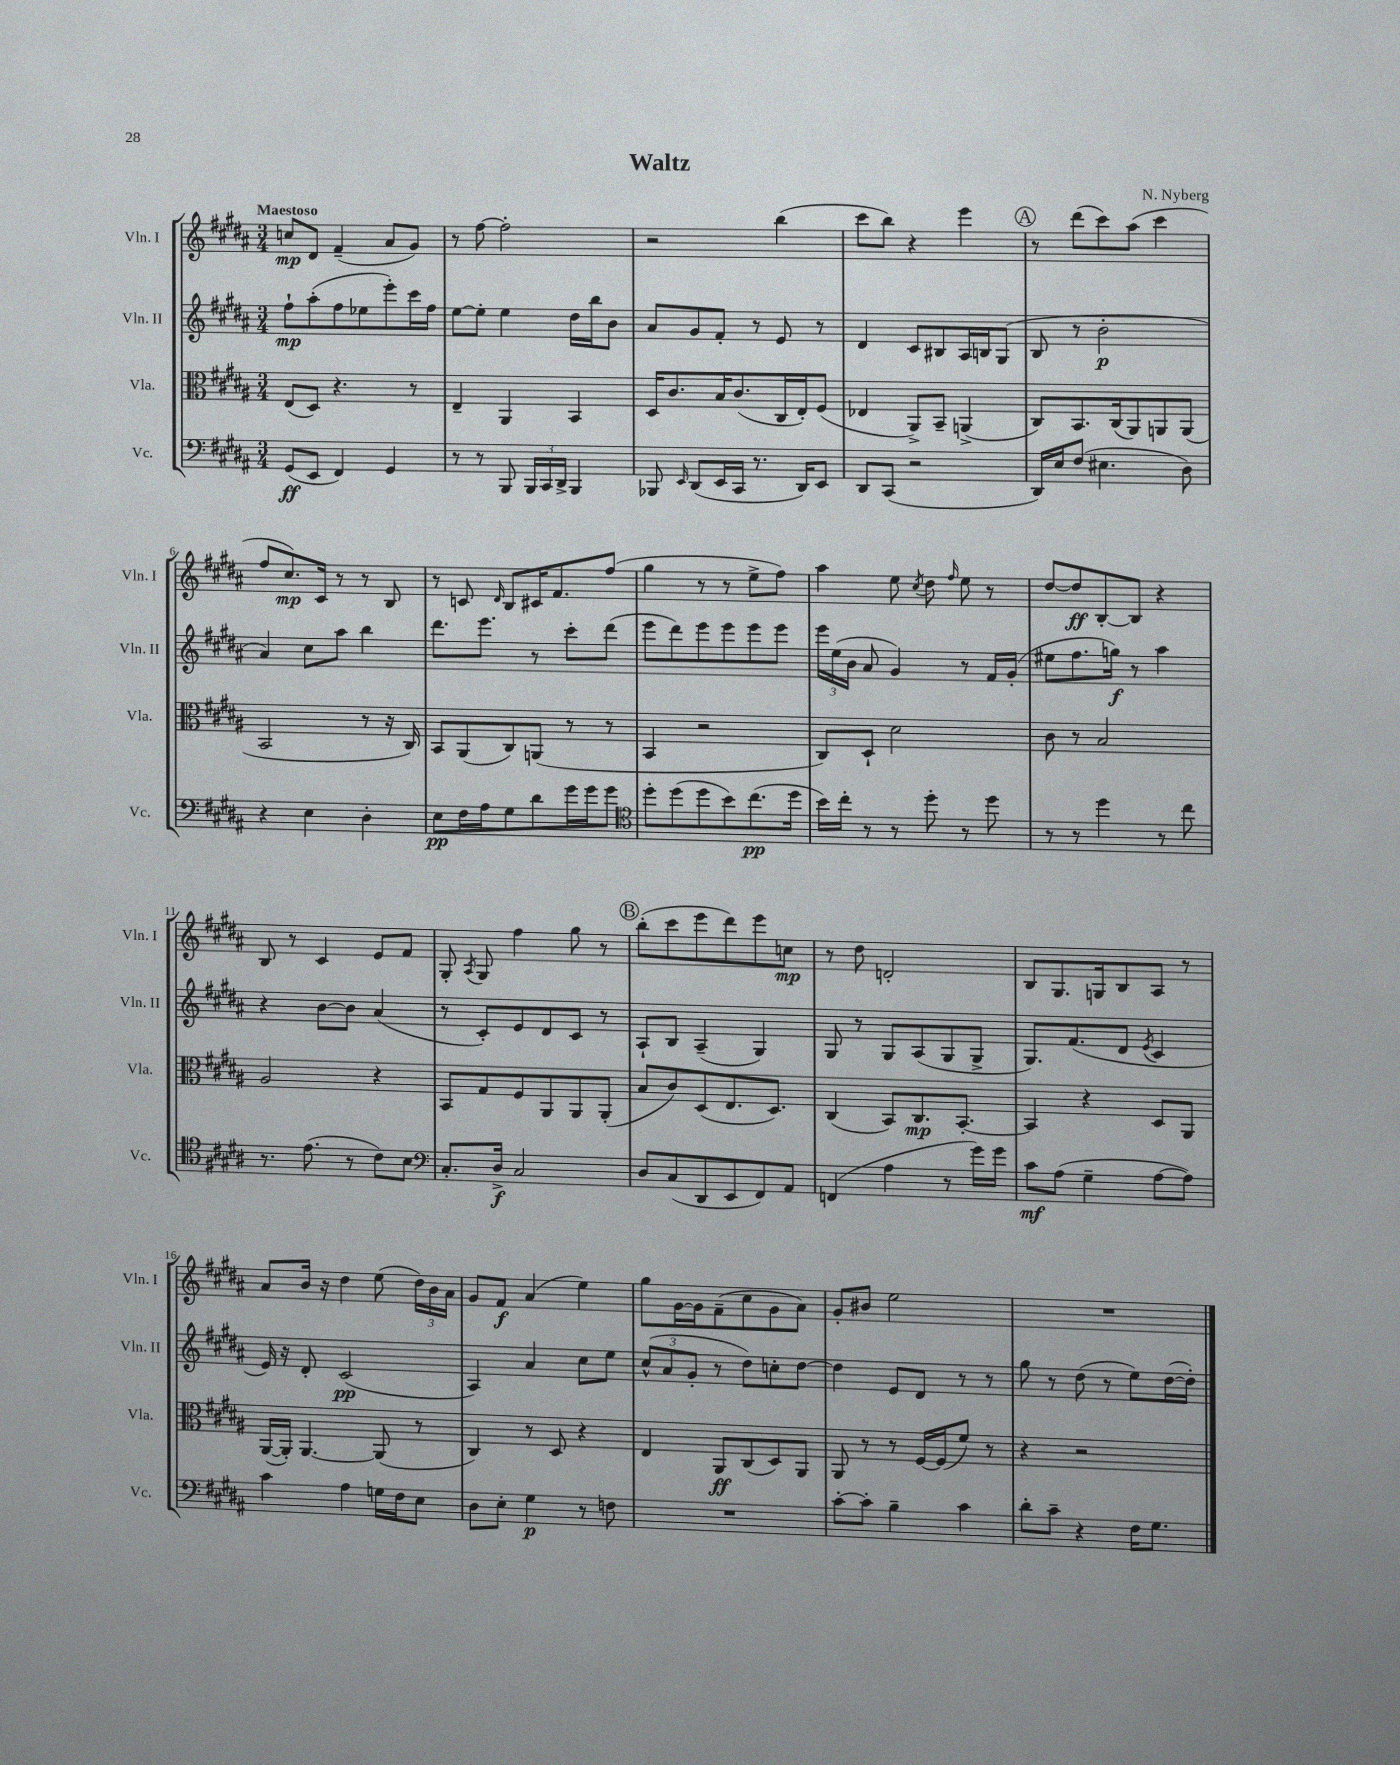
\header { title = "Waltz" composer = "N. Nyberg" }
<<
\new StaffGroup <<
\new Staff = "s0" \with { instrumentName = "Vln. I" shortInstrumentName = "Vln. I" } {
    \clef treble \key b \major \numericTimeSignature \time 3/4 \tempo "Maestoso"
    \autoBeamOff c''8[\mp dis'8] fis'4--( ais'8[ gis'8]) |
    r8 fis''8~ fis''2-. |
    r2 b''4( |
    cis'''8[ b''8]) r4 e'''4 |
    \mark \markup { \circle "A" } r8 dis'''8[( cis'''8) ais''8]( cis'''4 |
    fis''8[ cis''8.\mp) cis'16] r8 r8 b8 |
    r8 c'8 \grace { dis'16 } b8[ cis'16 fis'8. fis''8]( |
    gis''4 r8 r8 e''8[-> fis''8]) |
    ais''4 e''8 \acciaccatura { cis''8 } dis''8 \grace { fis''16 } e''8 r8 |
    dis''8[~ dis''8\ff b8~-. b8] r4 |
    b8 r8 cis'4 e'8[ fis'8] |
    gis8-. \acciaccatura { ais8 } gis8 fis''4 gis''8 r8 |
    \mark \markup { \circle "B" } b''8[-.( cis'''8 e'''8 dis'''8) e'''8 c''8]\mp |
    r8 dis''8 d'2-. |
    b8[ gis8. g16 b8 ais8] r8 |
    ais'8[ b'16] r16 dis''4 e''8( \tuplet 3/2 { dis''16[) b'16 ais'16] } |
    gis'8[ fis'8]\f ais'4( e''4) |
    gis''8[ gis'16~ gis'16 fis'8--( cis''8 gis'8 ais'8]) |
    gis'8[-. bis'8] e''2 |
    R2. \bar "|." |
}
\new Staff = "s1" \with { instrumentName = "Vln. II" shortInstrumentName = "Vln. II" } {
    \clef treble \key b \major \numericTimeSignature \time 3/4
    \autoBeamOff fis''8[-!\mp ais''8-.( fis''8 ees''8 e'''8-.) cis'''16 fis''16] |
    e''8[~ e''8]-. e''4 dis''16[ b''16 b'8] |
    ais'8[ gis'8 fis'8]-. r8 e'8 r8 |
    dis'4 cis'8[ bis8 ais16 b16 gis8]( |
    \mark \markup { \circle "A" } b8 r8 b'2-.\p |
    ais'4) cis''8[ ais''8] b''4 |
    dis'''8.[ e'''8.] r8 cis'''8[-. dis'''8]( |
    e'''8[ dis'''8) e'''8 e'''8 e'''8 e'''8] |
    \tuplet 3/2 { e'''16[ e''16( b'16] } ais'8 gis'4) r8 fis'16[ gis'16]-.( |
    eis''8[ fis''8. g''16]\f) r8 ais''4 |
    r4 b'8[~ b'8] ais'4( |
    r8 cis'8[-.) e'8 dis'8 cis'8] r8 |
    \mark \markup { \circle "B" } ais8[-! b8] ais4--( gis4) |
    gis8 r8 gis8[ ais8( gis8 gis8]-> |
    gis8.[) fis'8.( dis'8] \acciaccatura { e'8 } cis'4 |
    e'16) r16 dis'8-. cis'2\pp( |
    ais4) ais'4 cis''8[ e''8] |
    \tuplet 3/2 { cis''8[-^( ais'8 gis'8]-. } r8 dis''8[) c''8-. dis''8]~ |
    dis''4 e'8[ dis'8] r8 r8 |
    gis''8 r8 dis''8( r8 e''8[) dis''16~( dis''16]-.) \bar "|." |
}
\new Staff = "s2" \with { instrumentName = "Vla." shortInstrumentName = "Vla." } {
    \clef alto \key b \major \numericTimeSignature \time 3/4
    \autoBeamOff e8[( dis8]) r4. r8 |
    e4-- ais,4 b,4 |
    dis16[ cis'8. b16 cis'8.( cis16 e16-.) fis8]( |
    ees4 ais,8[->) b,8]-- a,4->( |
    \mark \markup { \circle "A" } cis8[) b,8. cis16( ais,8) a,8 a,8]( |
    b,2 r8 r16 cis16) |
    b,8[ ais,8( cis8) a,8]( r8 r8 |
    b,4 r2 |
    cis8[) dis8]-! dis'2 |
    cis'8 r8 b2 |
    ais2 r4 |
    b,8[ gis8 fis8 ais,8 ais,8 ais,8]-.( |
    \mark \markup { \circle "B" } b8[ cis'8) dis8( e8. dis8.]) |
    cis4( b,8[) cis8.\mp b,8.]~-. |
    b,4 r4 dis8[ ais,8] |
    ais,16[~( ais,16]-.) ais,4.~ ais,8( r8 |
    cis4) r8 dis8 r4 |
    e4 ais,8[\ff cis8( dis8) ais,8] |
    ais,8 r8 r8 fis16[~ fis16( fis'8]) r8 |
    r4 r2 \bar "|." |
}
\new Staff = "s3" \with { instrumentName = "Vc." shortInstrumentName = "Vc." } {
    \clef bass \key b \major \numericTimeSignature \time 3/4
    \autoBeamOff gis,8[\ff( e,8] fis,4) gis,4 |
    r8 r8 b,,8 \tuplet 3/2 { b,,16[ cis,16 dis,16]-> } b,,4 |
    bes,,8 \grace { e,16 } dis,8[( e,16 cis,16] r8. dis,16[) e,8] |
    dis,8[ cis,8]( r2 |
    \mark \markup { \circle "A" } dis,16[) e16 fis8]( eis4. dis8) |
    r4 e4 dis4-. |
    e8[\pp fis16 ais16 gis8 dis'8 gis'16 gis'16 gis'8] |
    \clef tenor dis''8[-. dis''8( dis''8 b'8) cis''8.\pp( dis''16] |
    b'16[) cis''16]-. r8 r8 dis''8-. r8 dis''8 |
    r8 r8 dis''4 r8 cis''8 |
    r8. e'8.( r8 cis'8[) b8] |
    \clef bass cis8.[-. dis16]->\f cis2 |
    \mark \markup { \circle "B" } dis8[ cis8( dis,8 e,8 fis,8) ais,8] |
    f,4( ais4 r8 gis'16[) gis'16] |
    cis'8[\mf ais8]( gis4-- ais8[~ ais8]) |
    cis'4 ais4 g16[ fis16 e8] |
    dis8[ e8]-. gis4\p r8 f8 |
    R2. |
    cis'8[~-. cis'8]-. b4-- cis'4 |
    dis'8[-. cis'8]-- r4 fis16[ gis8.] \bar "|." |
}
>>
>>
